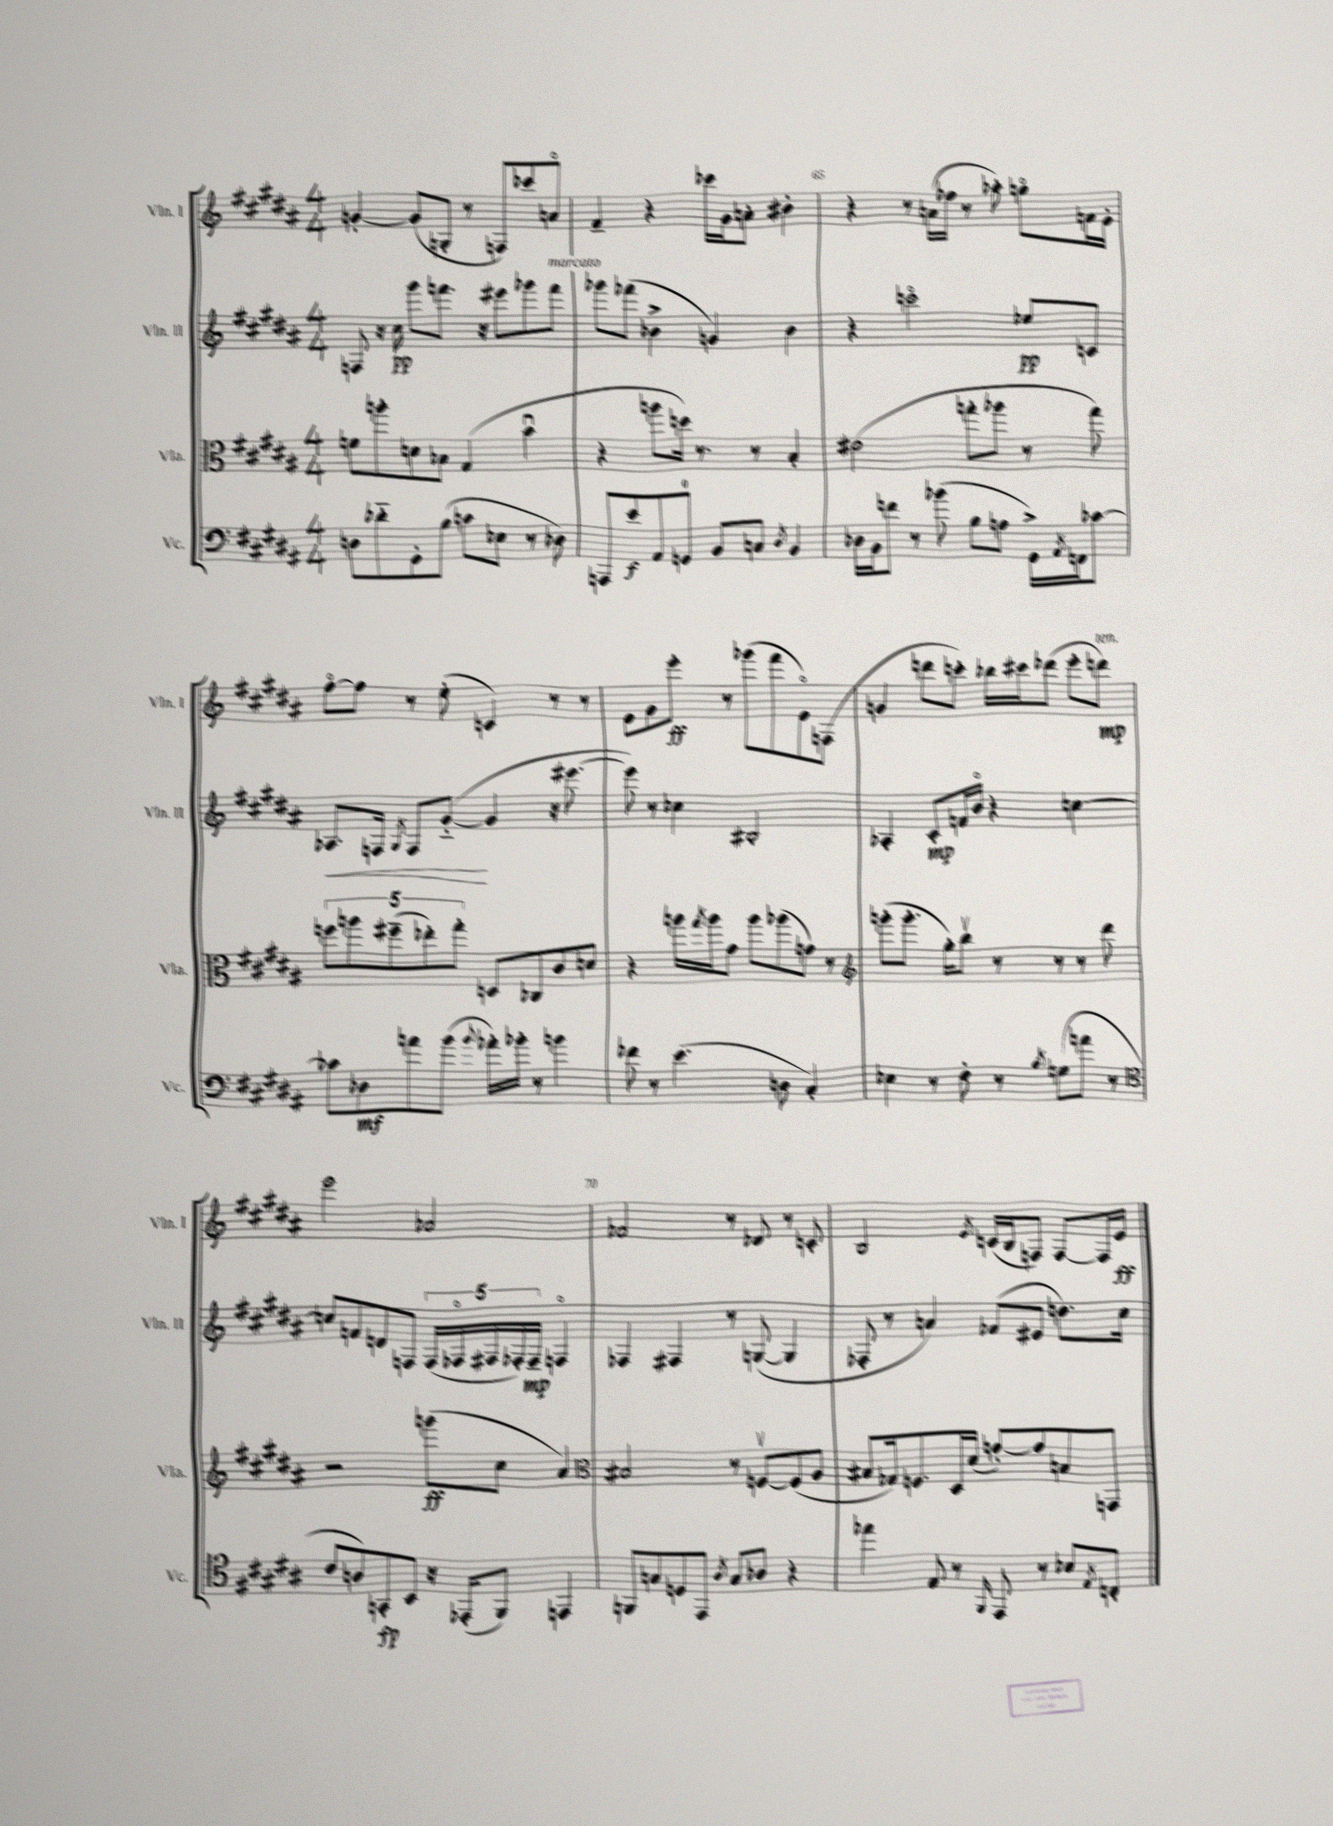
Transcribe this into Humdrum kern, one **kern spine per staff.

**kern	**dynam	**kern	**dynam	**kern	**dynam	**kern	**dynam
*part4	*part4	*part3	*part3	*part2	*part2	*part1	*part1
*staff4	*staff4	*staff3	*staff3	*staff2	*staff2	*staff1	*staff1
*I"Vc.	*	*I"Vla.	*	*I"Vln. II	*	*I"Vln. I	*
*I'Vc.	*	*I'Vla.	*	*I'Vln. II	*	*I'Vln. I	*
*clefF4	*	*clefC3	*	*clefG2	*	*clefG2	*
*k[f#c#g#d#a#]	*	*k[f#c#g#d#a#]	*	*k[f#c#g#d#a#]	*	*k[f#c#g#d#a#]	*
*M4/4	*	*M4/4	*	*M4/4	*	*M4/4	*
=63	=63	=63	=63	=63	=63	=63	=63
8Dn\L	.	8fn\L	.	8Fn/	.	[4gn'/	.
8d-X\	.	8aan'\	.	16r	.	.	.
.	.	.	.	16cc#\	pp	.	.
8GG#'\	.	8dn\	.	8ggg#\L	.	(8g/L]	.
(8B\J	.	8B-X\J	.	8.fffn\J	.	8Gn'/J	.
8cn\L	.	(4G#/	.	.	.	8r	.
.	.	.	.	16r	.	.	.
8E-X\J	.	.	.	8eee#X\L	.	8Fn/L)	.
8r	.	4bu\	.	8ggg-X\	.	8ccc-X/	.
!	!	!	!	!LO:TX:a:i:t=marcato	!	!	!
8D-X\)	.	.	.	8fff\J	.	8an/J	.
=64	=64	=64	=64	=64	=64	=64	=64
8AAAn/L	.	4r	.	8ggg-X\L	.	4f#~/	.
8e/	f	.	.	(8fff-X\J	.	.	.
8AA#/	.	8aan\L	.	4b-X^\	.	4r	.
8GGn/J	.	16ddn\Jk)	.	.	.	.	.
.	.	8.r	.	.	.	.	.
8BB/L	.	.	.	4gn/)	.	16ccc-X\LL	.
.	.	.	.	.	.	16g#\J	.
8Cn/J	.	8r	.	.	.	8an'\J	.
8qD#/	.	.	.	.	.	.	.
4BB/	.	4B'/	.	4b-\	.	4b#X'\	.
=65	=65	=65	=65	=65	=65	=65	=65
16D-X\LL	.	(2e#X\	.	4r	.	4r	.
16BB\J	.	.	.	.	.	.	.
8fn\J	.	.	.	.	.	.	.
8r	.	.	.	2cccn\	.	8r	.
(8b-X\	.	.	.	.	.	(16an\LL	.
.	.	.	.	.	.	16ff-X\JJ	.
8B\L	.	8ggn'\L	.	.	.	8r	.
8An\J	.	8aa-X\J	.	.	.	8aa-X'\)	.
16GG#^\LL)	.	8r	.	8ee-X/L	pp	8ggn\L	.
8qAA#/	.	.	.	.	.	.	.
16FFn\J	.	.	.	.	.	.	.
[8c-X\J	.	8gg\)	.	8cn/J	.	16fn\L	.
.	.	.	.	.	.	16e'\JJ	.
!!LO:LB:g=z
=66	=66	=66	=66	=66	=66	=66	=66
!	!	!	!	!	!LO:HP:b	!	!
8c-X\L]	.	10ffn\L	.	8.A-X/L	<	[8ff#\L	.
.	.	10aan\	.	.	.	.	.
8D-X\	mf	.	.	.	.	8ff#\J]	.
.	.	.	.	16Fn/Jk	.	.	.
.	.	(10ff#X~\	.	.	.	.	.
.	.	.	.	8qG#/	.	.	.
8an\	.	.	.	8F/L	.	8r	.
.	.	10ee-X'\)	.	.	.	.	.
(8b\J	.	.	.	([8g#/J	.	(8ee'\	.
.	.	10gg#'\J	.	.	.	.	.
8qqb/	.	.	.	.	.	.	.
16a-X'\LL)	.	8Dn/L	.	4g#/]	[	4cn/)	.
16b-X'\JJ	.	.	.	.	.	.	.
8r	.	8C-X/	.	.	.	.	.
4bn\	.	8c#/	.	16r	.	8r	.
.	.	.	.	[8.eee#X\	.	.	.
.	.	8dn/J	.	.	.	8r	.
=67	=67	=67	=67	=67	=67	=67	=67
8f-X\	.	4r	.	8eee#\])	.	8e\L	.
8r	.	.	.	8r	.	8g#\	.
(4.e\	.	16aan\LL	.	4cc-X\	.	8eee'\J	ff
.	.	8qgg#/	.	.	.	.	.
.	.	16aa\J	.	.	.	.	.
.	.	8g#\J	.	.	.	8r	.
.	.	8aa\L	.	2B#X'/	.	(8ggg-X\L	.
8Dn\	.	(8aa-X\	.	.	.	8fff#\	.
4C#'/)	.	8gn\J)	.	.	.	8e\)	.
.	.	8r	.	.	.	(8Fn\J	.
=68	=68	=68	=68	=68	=68	=68	=68
*	*	*clefG2	*	*	*	*	*
4E-X\	.	(8gggn'\L	.	4A-X'/	.	4gn/	.
.	.	8.ggg'\J	.	.	.	.	.
8r	.	.	.	8c#'/L	mp	8dddn\L	.
.	.	16gg#'\KL)	.	.	.	.	.
8F#'\	.	8bbv\J	.	16fn/L	.	8cccn'\J)	.
.	.	.	.	16b/JJ	.	.	.
8r	.	8r	.	4r	.	16bb-X\LL	.
.	.	.	.	.	.	16ccc#X\J	.
8qB/	.	.	.	.	.	.	.
(8Gn\L	.	8r	.	.	.	(8ddd-X\J	.
8an\J	.	8r	.	[4ccn\	.	8eee'\L	.
!	!	!	!	!	!	!LO:TX:a:i:t=ten.	!
8r	.	8ddd#\	.	.	.	8dddn\J)	mp
!!LO:LB:g=z
=69	=69	=69	=69	=69	=69	=69	=69
*clefC4	*	*	*	*	*	*	*
8c#/L	.	2r	.	8ccn/L]	.	2eee\	.
8An/)	.	.	.	8fn/	.	.	.
8GGn'/	fp	.	.	8dn/	.	.	.
8BB/J	.	.	.	8Fn/J	.	.	.
16r	.	(8gggn\L	ff	(20F/LL	.	2a-X/	.
.	.	.	.	20F-X/	.	.	.
(16EE-X'/KL	.	.	.	.	.	.	.
.	.	.	.	20F#X/	.	.	.
8FF#/J)	.	8cc#\J	.	.	.	.	.
.	.	.	.	20F-X'/)	.	.	.
.	.	.	.	20F-~/JJ	mp	.	.
4EEn/	.	4a#/)	.	4Fn/	.	.	.
=70	=70	=70	=70	=70	=70	=70	=70
*	*	*clefC3	*	*	*	*	*
8FFn/L	.	2B#X/	.	4F-X/	.	2f-X/	.
8Gn/	.	.	.	.	.	.	.
8Dn/	.	.	.	4F#X/	.	.	.
8EE/J	.	.	.	.	.	.	.
8qA#/	.	.	.	.	.	.	.
8G/L	.	8r	.	8r	.	8r	.
8A-X/J	.	[8Fnv/L	.	([8Gn/	.	8d-X/	.
4r	.	(8F/]	.	4G/]	.	8r	.
.	.	8A#/J	.	.	.	8cn'/	.
=71	=71	=71	=71	=71	=71	=71	=71
4ee-X\	.	8B#X/L	.	8F-X'/	.	2B/	.
.	.	16G-X/k)	.	8r	.	.	.
.	.	8.Fn/	.	.	.	.	.
8E/	.	.	.	4an/)	.	.	.
8r	.	16D#/L	.	.	.	.	.
.	.	(16d#/JJ	.	.	.	.	.
16qqFF#/	.	.	.	.	.	8qe/	.
8EE/	.	[8gn'/L)	.	(8f-X/L	.	(16cn/LL	.
.	.	.	.	.	.	16B/J	.
8r	.	8g/]	.	8e#X/J	.	8Fn/J)	.
8B-X/L	.	8Bn/	.	8.ddn\L)	.	[8F/L	.
8qE/	.	.	.	.	.	.	.
8Cn'/J	.	8GGn/J	.	.	.	16F/L]	.
.	.	.	.	16cc#\Jk	.	16e/JJ	ff
==	==	==	==	==	==	==	==
*-	*-	*-	*-	*-	*-	*-	*-
